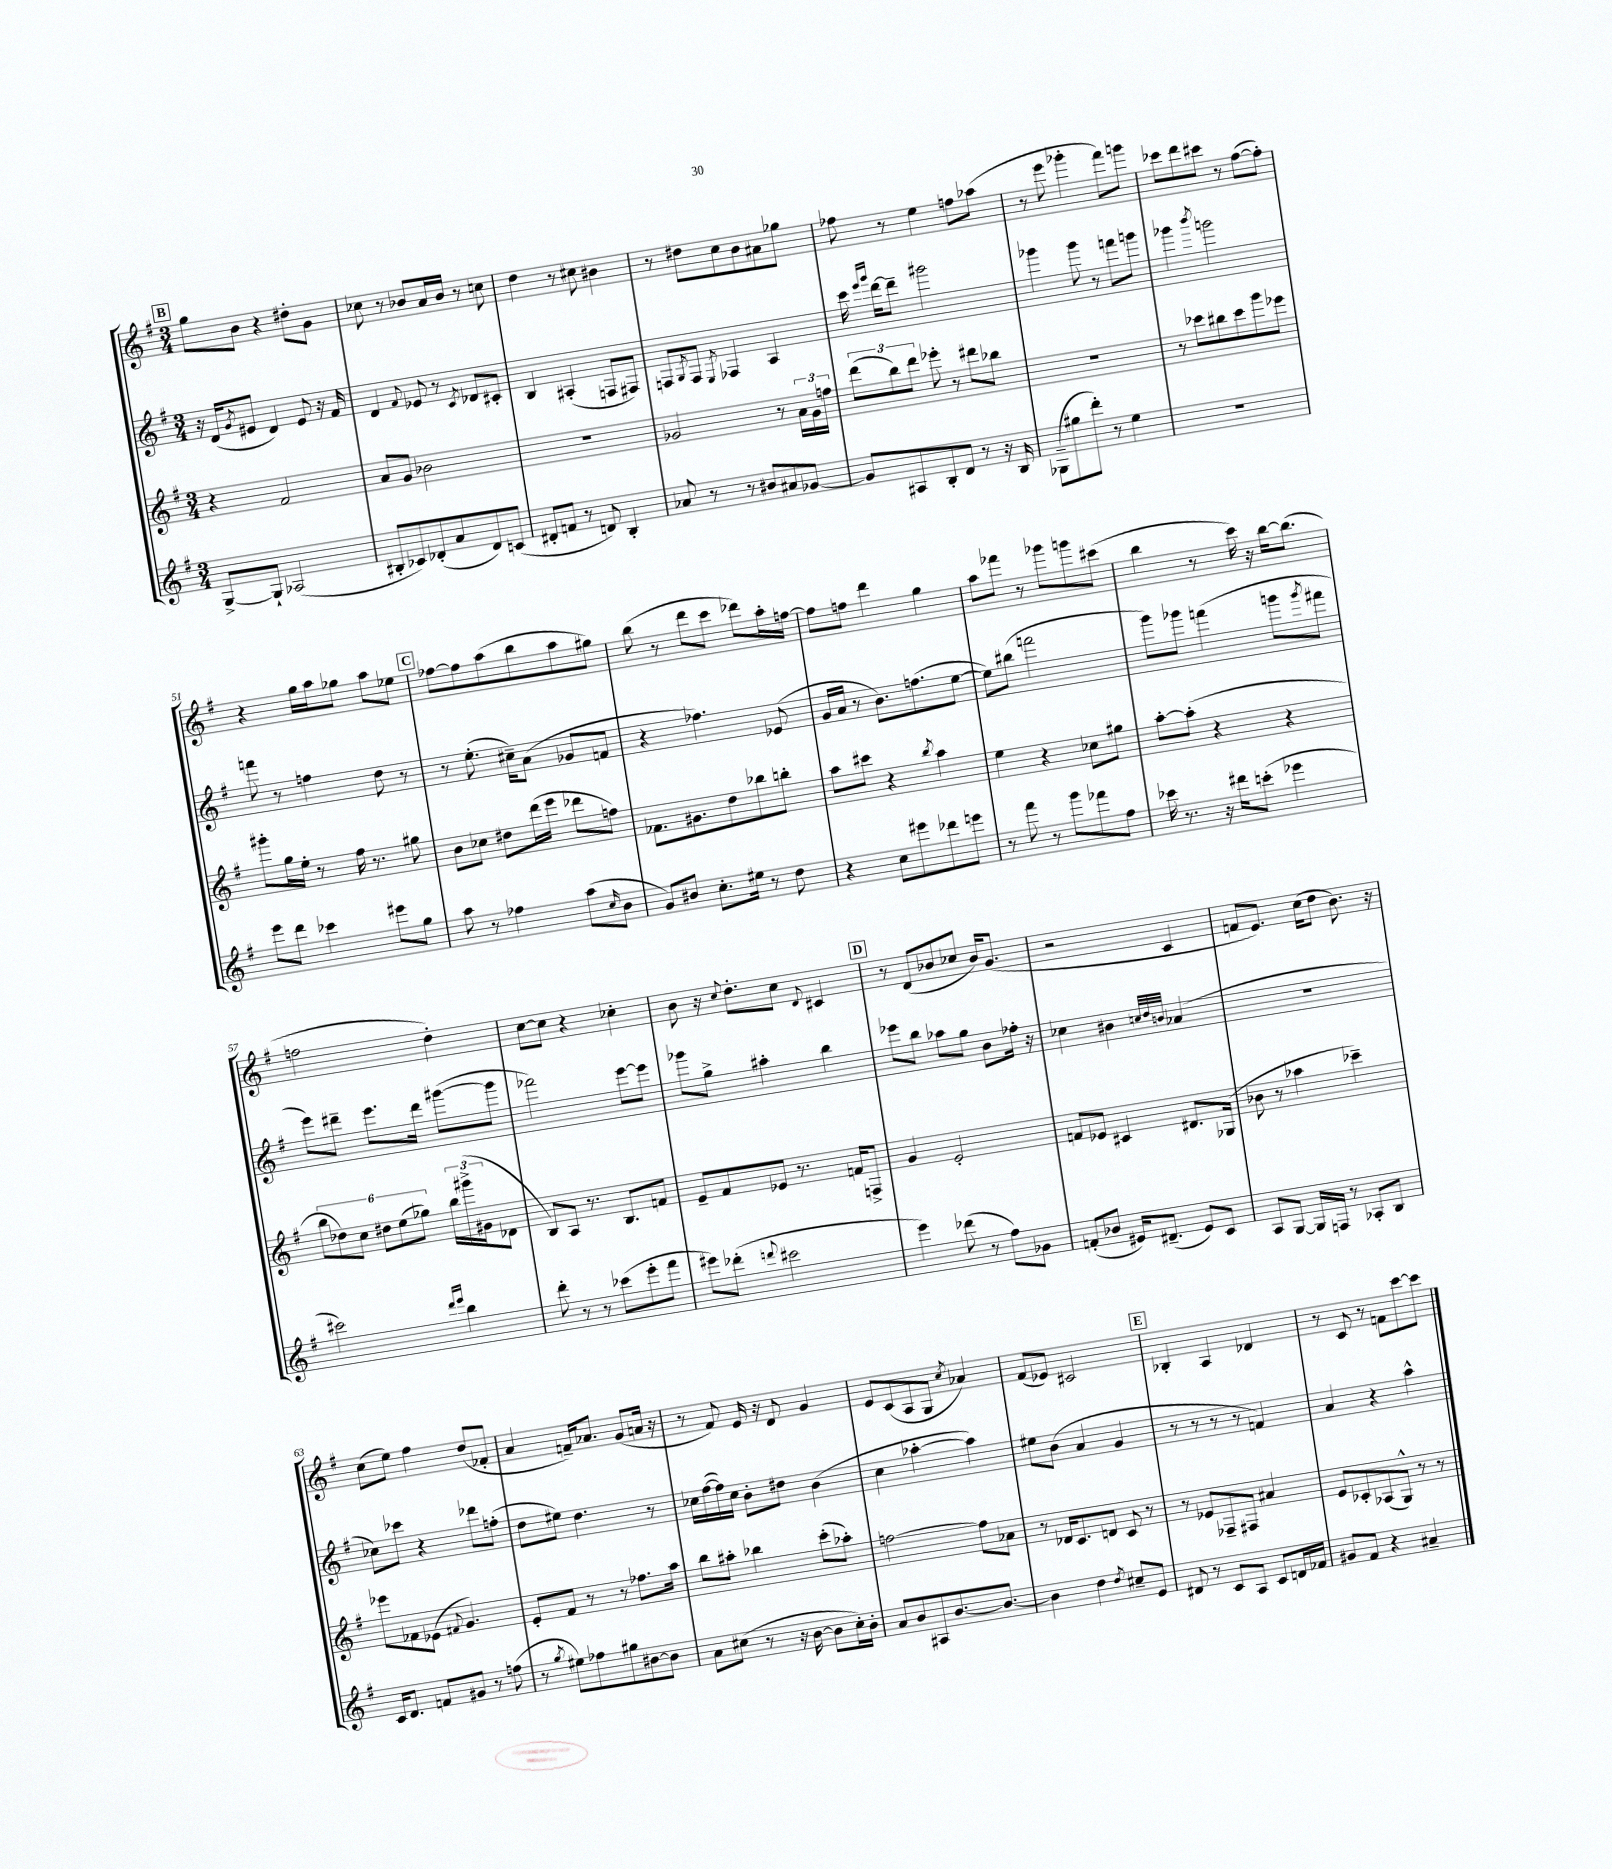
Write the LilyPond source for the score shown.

<<
\new StaffGroup <<
\new Staff = "s0" {
    \clef treble \key g \major \numericTimeSignature \time 3/4
    \mark \markup { \box "B" } g''8 b'8 r4 dis''8-. g'8 |
    ces''8 r8 bes'8 a'16 bes'16 r8 c''8 |
    d''4 r8 cis''8 bis'4 |
    r8 dis''8 c''8 b'8 ais'8 ges''8 |
    fes''8 r8 e''4 f''8 aes''8( |
    r8 e'''8 ges'''4-. fis'''8) g'''8 |
    ces'''8 d'''8 cis'''8 r8 fis''8~( fis''8-.) |
    r4 g''16 a''16 ges''8 a''8 ees''8 |
    \mark \markup { \box "C" } fes''8~ fes''8 a''8( b''8 a''8 gis''8) |
    b''8( r8 d'''8 c'''8 des'''8) a''16-. f''16~ |
    f''8 f''8 d'''4 g''4 |
    a''8 fes'''8 r8 ges'''8 g'''8 cis'''8( |
    b''4 r8 c'''16) r16 b''16~ b''8.( |
    f''2 d''4-.) |
    c''8~ c''8 r4 ces''4-. |
    b'8 r16 \appoggiatura { c''8 } d''8.-. c''8 \appoggiatura { d'8 } cis'4 |
    \mark \markup { \box "D" } r8 d'8( bes'8 ces''8 bes'16) g'8.( |
    r2 c'4 |
    f'8 e'8.) c''16( d''8 b'8.) r16 |
    c''8( e''8) fis''4 d''8( fes'8-. |
    a'4 f'16--) aes'8. g'8( a'16 r16 |
    r8 fis'8) e'16 r16 d'8 g'4 |
    e'8 c'8( a8 g8 \acciaccatura { c''8 } aes'4) |
    fis'8( ees'8) cis'2 |
    \mark \markup { \box "E" } bes4-. a4 des'4 |
    r8 c'8 r8 f'8 c'''8~ c'''8 \bar "|." |
}
\new Staff = "s1" {
    \clef treble \key g \major \numericTimeSignature \time 3/4
    \mark \markup { \box "B" } r16 d'16( \acciaccatura { g'8 } eis'8 d'4) eis'8 r16 fis'16 |
    d'4 \appoggiatura { fis'8 } ees'8 r8 \acciaccatura { c'8 } des'8 cis'8-. |
    b4 ais4-.( f8 fis8) |
    f8 \acciaccatura { g8 } f8 \acciaccatura { e8 } fes4 a4 |
    c'''16 \grace { e'''16 g'''16 } d'''16~ d'''8-- gis'''2 |
    ges'''4 ges'''8 r8 f'''8 g'''8 |
    ges'''4 \acciaccatura { b'''8 } g'''2 |
    f'''8 r8 f''4 d''8 r8 |
    \mark \markup { \box "C" } r8 e''8.-.( cis''16--) a'8( ges'8 f'8 |
    r4 fes''4.) ees'8( |
    g'16 a'16 r8 b'8.) f''8.( e''8~ |
    e''8) bis''8( f'''2 |
    g'''8) ges'''8 f'''4( g'''8 \acciaccatura { g'''8 } fis'''8 |
    e'''8) dis'''8-- e'''8. dis'''16 gis'''8~( gis'''8 |
    fes'''2) e'''8~ e'''8 |
    ges'''8 g''8-> ais''4-. b''4 |
    \mark \markup { \box "D" } ees'''8 b''8 aes''8 g''8 b'8 fes''16-. r16 |
    ces''4 bis'4 \grace { c''32 d''32 b'32 } aes'4( |
    R2. |
    ces''8) ces'''8 r4 des'''8 f''8-.( |
    d''8 eis''8) d''4. r8 |
    ces''16 fis''16~( fis''16) ces''16 b'8-. dis''8 b'4( |
    c''4 aes''4~-. aes''4) |
    eis''8 b'8( a'4 g'4 |
    \mark \markup { \box "E" } r8 r8 r8 r8 f'4) |
    a'4 r4 a''4-^ \bar "|." |
}
\new Staff = "s2" {
    \clef treble \key g \major \numericTimeSignature \time 3/4
    \mark \markup { \box "B" } r4 fis'2 |
    a'8 g'8 bes'2 |
    R2. |
    ges'2 r8 \tuplet 3/2 { a'16 ges'16 f''16 } |
    \tuplet 3/2 { d'''8( b''8) d'''8 } ees'''8-. r8 dis'''8 bes''8 |
    R2. |
    r8 ces'''8 bis''8 ces'''8 g'''8 ees'''8 |
    gis'''8-. g''16 e''16-. r8 fis''16 r8. gis''8 |
    \mark \markup { \box "C" } b'8 ces''8 dis''8 d'''16( e'''16 des'''8 f''8) |
    fes'8. gis'8. d''8 bes''8 b''8-. |
    a''8 cis'''8 r4 \acciaccatura { b''8 } a''4 |
    e''4 r4 ces''8 gis''8 |
    a''8~-. a''8-.( r4 r4 |
    \tuplet 6/4 { b''8 des''8) c''8 dis''8 e''8( ges''8) } \tuplet 3/2 { b''16 gis'''16->( gis'16 } des'8 |
    b8) a8 r8. b8. f'8 |
    e'8-- fis'8 ees'8 r8. f'16 f8-> |
    \mark \markup { \box "D" } g'4 e'2-. |
    f'8 ees'8 cis'4 dis'8. ges16( |
    bes'8 r8 aes''4 ces'''4--) |
    ees'''8 fes'8 ees'8( \appoggiatura { fis'8 } g'4.) |
    e'8-. fis'8 r8 r8 fes''8. a''16 |
    b''8 ais''8-. bes''4 c'''8-.( aes''8-.) |
    f''2~ f''8 aes'8 |
    r8 des'16 c'8. d'8 c'8 r8 |
    \mark \markup { \box "E" } r8 ees'8 fes8-- fis8 ais'4 |
    e'8 ces'8-. aes8( g8-^) r8 r8 \bar "|." |
}
\new Staff = "s3" {
    \clef treble \key g \major \numericTimeSignature \time 3/4
    \mark \markup { \box "B" } g8~-> g8-! aes2( |
    bis8-. ces'8) des'8-.( a'8 des'8) c'8( |
    dis'8-. f'8 r8 d'8) b4-. |
    aes'8 r8 r8 bis'8 ais'8 ges'8~ |
    ges'8 ais8 b8-. d'8 r8 r16 b16 |
    ges8--( gis''8 d'''8-.) r8 e''4 |
    R2. |
    e'''8 d'''8 ces'''4 eis'''8 g''8 |
    \mark \markup { \box "C" } a''8 r8 fes''4 a''8( \grace { c''16 } b'8 |
    g'8) bis'8 c''8.-. eis''16 r8 d''8 |
    r4 c''8 eis'''8 des'''8 e'''8 |
    r8 fis'''8 r8 g'''8 fes'''8 fis''8 |
    ces'''16 r8. r16 dis'''16 c'''8-.( ees'''4 |
    cis'''2) \grace { d'''16 e'''16 } b''4 |
    d'''8-. r8 r8 ces'''8( e'''8-. fis'''8 |
    eis'''8) des'''8-.( \appoggiatura { d'''8 } cis'''2 |
    \mark \markup { \box "D" } e'''4) des'''8( r8 fis''8) ges'8 |
    f'8-.( bes'8 eis'16) dis'8.--( eis'8) c'8 |
    a8 g8~ g16 f16 r8 aes8-. b8 |
    c'16 d'8. f'8 gis'8 r8 f''8( |
    r8 \acciaccatura { g''8 } eis''8) fes''8 gis''8 bis'8~ bis'8 |
    a'8 cis''8( r8 r16 b'16~ b'8 cis''16-.) b'16-. |
    a'8 b'8 ais8 b'8.~ b'8.~ |
    b'4 d''4 \acciaccatura { d''8 } cis''8-- e'8 |
    \mark \markup { \box "E" } dis'8 r8 c'8 a8 c'8 d'16 fes'16 |
    gis'8 fis'8 r4 ais'4-- \bar "|." |
}
>>
>>
\layout { \context { \Score currentBarNumber = #44 } }
